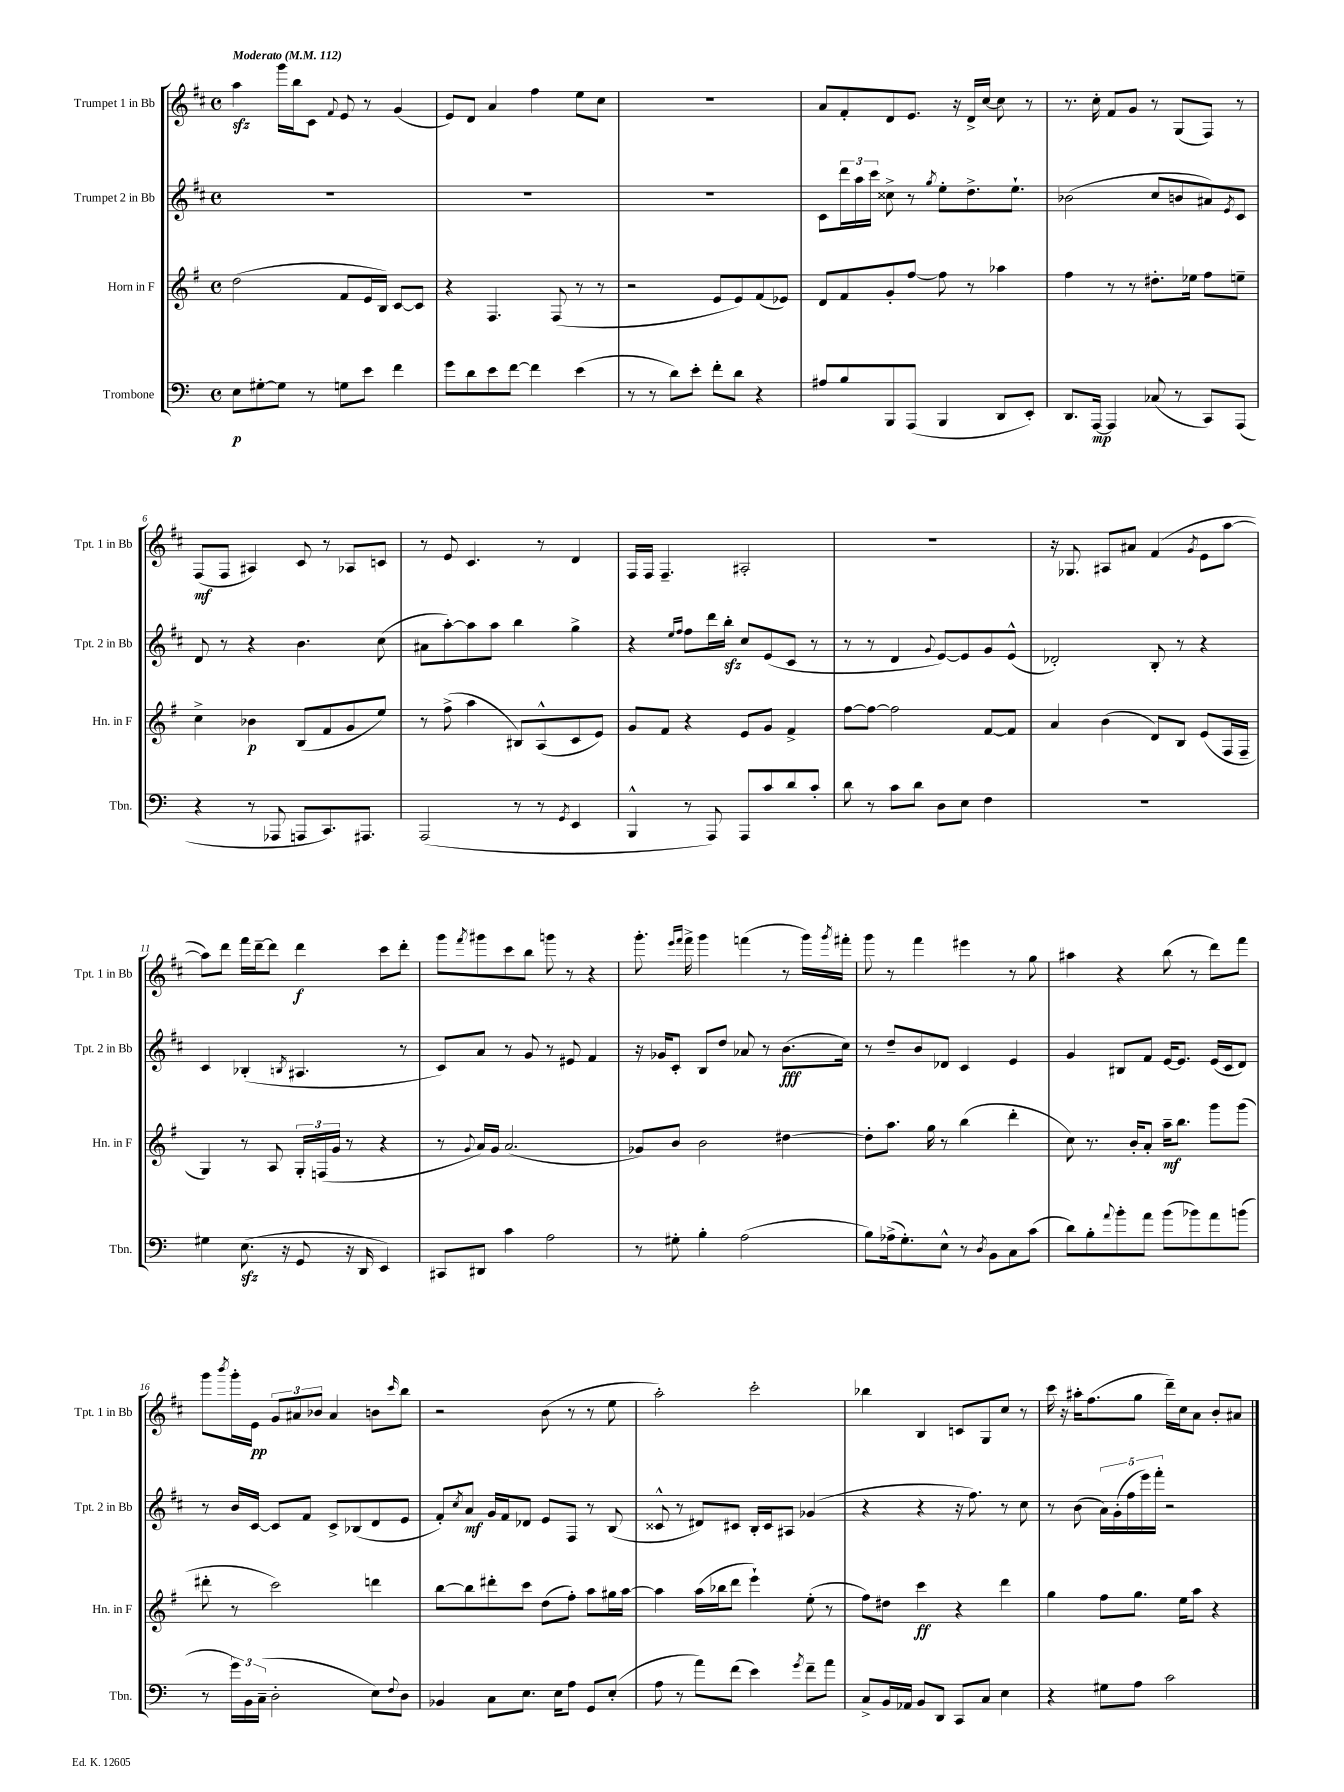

**kern	**kern	**kern	**kern
*staff4	*staff3	*staff2	*staff1
*clefF4	*clefG2	*clefG2	*clefG2
*k[]	*k[f#]	*k[f#c#]	*k[f#c#]
*M4/4	*M4/4	*M4/4	*M4/4
*met(c)	*met(c)	*met(c)	*met(c)
*MM112	*MM112	*MM112	*MM112
8E	(2dd	1r	4aa
[8G#'	.	.	.
8G#]	.	.	16ggg
.	.	.	16bb
8r	.	.	8c#
.	.	.	8qqf#
8G	8f#	.	8e
8e	16e	.	8r
.	16B)	.	.
4f	[8c	.	(4g
.	8c]	.	.
=	=	=	=
8g	4r	1r	8e)
8d	.	.	8d
8e	4.F#	.	4a
[8f	.	.	.
4f]	.	.	4ff#
.	(8F#	.	.
(4e	8r	.	8ee
.	8r	.	8cc#
=	=	=	=
8r	2r	1r	1r
8r	.	.	.
8d)	.	.	.
8e'	.	.	.
8f'	8e	.	.
8d	8e)	.	.
4r	(8f#	.	.
.	8e-)	.	.
=	=	=	=
8A#	8d	8c#	8a
8B	8f#	24ddd	8f#'
.	.	24aa	.
.	.	24ccc#	.
8BBB	8g'	8cc##^	8d
(8AAA	[8ff#	8r	8.e
.	.	8qgg	.
4BBB	8ff#]	8ee'	.
.	.	.	16r
.	8r	8.dd^	16d^
.	.	.	[16cc#
8DD	4aa-	.	8cc#]
.	.	8.ee`	.
8EE')	.	.	8r
=	=	=	=
8.DD	4ff#	(2b-	8.r
[16AAA	.	.	16cc#'
4AAA]	8r	.	8f#
.	8r	.	8g
(8C-	8.dd#'	8cc#	8r
8r	.	8b	(8G
.	16ee-	.	.
8CC)	8ff#	8a#)	8F#)
.	.	8qe	.
(8AAA	8ee~	8c#	8r
=	=	=	=
4r	4cc^	8d	(8F#
.	.	8r	8F#
8r	4b-	4r	4A#)
8AAA-	.	.	.
8AAA	(8B	4.b	8c#
8.CC)	8f#	.	8r
.	8g	.	8A-
8.AAA#	.	.	.
.	8ee)	(8cc#	8c
=	=	=	=
(2AAA	8r	8a#	8r
.	(8ff#^	[8aa')	8e
.	4aa	8aa]	4.c#
.	.	8aa	.
8r	8B#)	4bb	.
8r	(8A^^	.	8r
8qGG	.	.	.
4EE	8c	4gg^	4d
.	8e)	.	.
=	=	=	=
4BBB^^	8g	4r	16F#
.	.	.	16F#
.	8f#	.	4.F#~
.	.	16qqee	.
.	.	16qqff#	.
8r	4r	8ff#	.
8AAA)	.	16ddd	.
.	.	16bb'	.
8AAA	8e	8cc#	2A#'
8c	8g	(8e	.
8d	4f#^	8c#	.
8c'	.	8r	.
=	=	=	=
8d	[8ff#	8r	1r
8r	8ff#_	8r	.
8c	2ff#]	4d	.
8d	.	.	.
.	.	8qqg	.
8D	.	[8e)	.
8E	.	8e]	.
4F	[8f#	8g	.
.	8f#]	(8e^^	.
=	=	=	=
1r	4a	2d-')	16r
.	.	.	8.G-
.	(4b	.	8A#
.	.	.	8a#
.	8d)	8B'	(4f#
.	8B	8r	.
.	.	.	8qg
.	(8e	4r	8e
.	16F#	.	[8aa
.	16F#~	.	.
=	=	=	=
4G#	4G)	4c#	8aa])
.	.	.	8ddd
(8.E	8r	(4B-'	16fff#
.	.	.	[16ddd~
.	8A	.	8ddd]
16r	.	.	.
.	.	8qB	.
8GG	24G'	4.A#	4ddd
.	(24F	.	.
.	24g	.	.
16r	8r	.	.
16DD	.	.	.
4EE)	4r	.	8ccc#
.	.	8r	8ddd'
=	=	=	=
8CC#	8r	8c#)	8ggg
.	8qqg	.	8qfff#
8DD#	16a)	8a	8ggg#
.	16g	.	.
4c	(2.a	8r	8ccc#
.	.	8g	8bb
2A	.	8r	8ggg
.	.	8e#	8r
.	.	4f#	4r
=	=	=	=
8r	8g-)	16r	8.ggg'
.	.	16g-	.
8G#'	8b	8c#'	.
.	.	.	16qqeee
.	.	.	16qqfff#
.	.	.	16fff#^
4B'	2b	8B	4ggg
.	.	8dd	.
(2A	.	8a-	(4fff
.	.	8r	.
.	[4dd#	(8.b	8r
.	.	.	16ggg)
.	.	.	8qggg
.	.	16cc#)	16fff#'
=	=	=	=
8B)	8dd#']	8r	8ggg
(16A-^	8.aa	8dd~	8r
8.G')	.	.	.
.	.	8b	4fff#
.	16gg	.	.
8E^^	8r	8d-	.
8r	(4bb	4c#	4eee#
8qD	.	.	.
8BB	.	.	.
8C	4ddd'	4e	8r
(8c	.	.	8gg
=	=	=	=
8d)	8cc)	4g	4aa#
8B'	8.r	.	.
8qqa	.	.	.
8b'	.	8B#	4r
.	16b'	.	.
8a	8a'	8f#	.
(8b	16aa~	[16e	(8bb
.	8.bb	8.e]	.
8b-)	.	.	8r
8a	8ggg	(16e	8ddd)
.	.	16c#	.
(8b	(8ggg	8d)	8fff#
=	=	=	=
8r	8ddd#'	8r	8ggg
.	.	.	8qbbb
24g)	8r	16b	16ggg'
24BB	.	.	.
.	.	[16c#	16e
(24C~	.	.	.
2D'	2ccc)	8c#]	12g
.	.	.	12a#
.	.	8f#	.
.	.	.	12b-
.	.	8c#^	4a#
.	.	(8B-	.
8E)	4ddd	8d	8b
8qqF	.	.	16qqccc#
8D	.	8e	8bb
=	=	=	=
4BB-	[8bb	8f#')	2r
.	.	8qcc#	.
.	8bb]	8a	.
8C	8ddd#'	16g	.
.	.	16f#	.
8.E	8ccc	8d-	.
.	(8dd	8e	(8b
16E	.	.	.
8A	8ff#')	8F#	8r
8GG	8aa	8r	8r
(8E'	16gg#	(8B	8ee
.	[16aa	.	.
=	=	=	=
8A	4aa]	8c##^^	2aa')
8r	.	8r	.
8a)	(16aa	8d#)	.
.	16bb-	.	.
(8f	8ddd	8c#	.
4e)	4eee`)	16B'	2ccc#'
.	.	16c#	.
.	.	8A#	.
8qg	.	.	.
8f~	(8ee'	(4g-	.
8a	8r	.	.
=	=	=	=
8C^	8ff#)	4r	4bb-
16BB	8dd#	.	.
16AA-	.	.	.
8BB	4ccc	4r	4B
8DD	.	.	.
8CC	4r	16r	8c
.	.	8.ff#)	.
8C	.	.	8G
4E	4ddd	8r	8cc#
.	.	8cc#	8r
=	=	=	=
4r	4gg	8r	16ccc#
.	.	.	16r
.	.	(8b	16aa#'
.	.	.	(8.ff#
8G#	8ff#	20a)	.
.	.	(20g'	.
.	.	20ff#	.
8A	8.gg	.	8gg
.	.	20eee)	.
.	.	20fff#'	.
2c	.	2r	16ddd~)
.	16ee	.	16cc#
.	8aa	.	8a
.	4r	.	8b'
.	.	.	8a#
==	==	==	==
*-	*-	*-	*-
